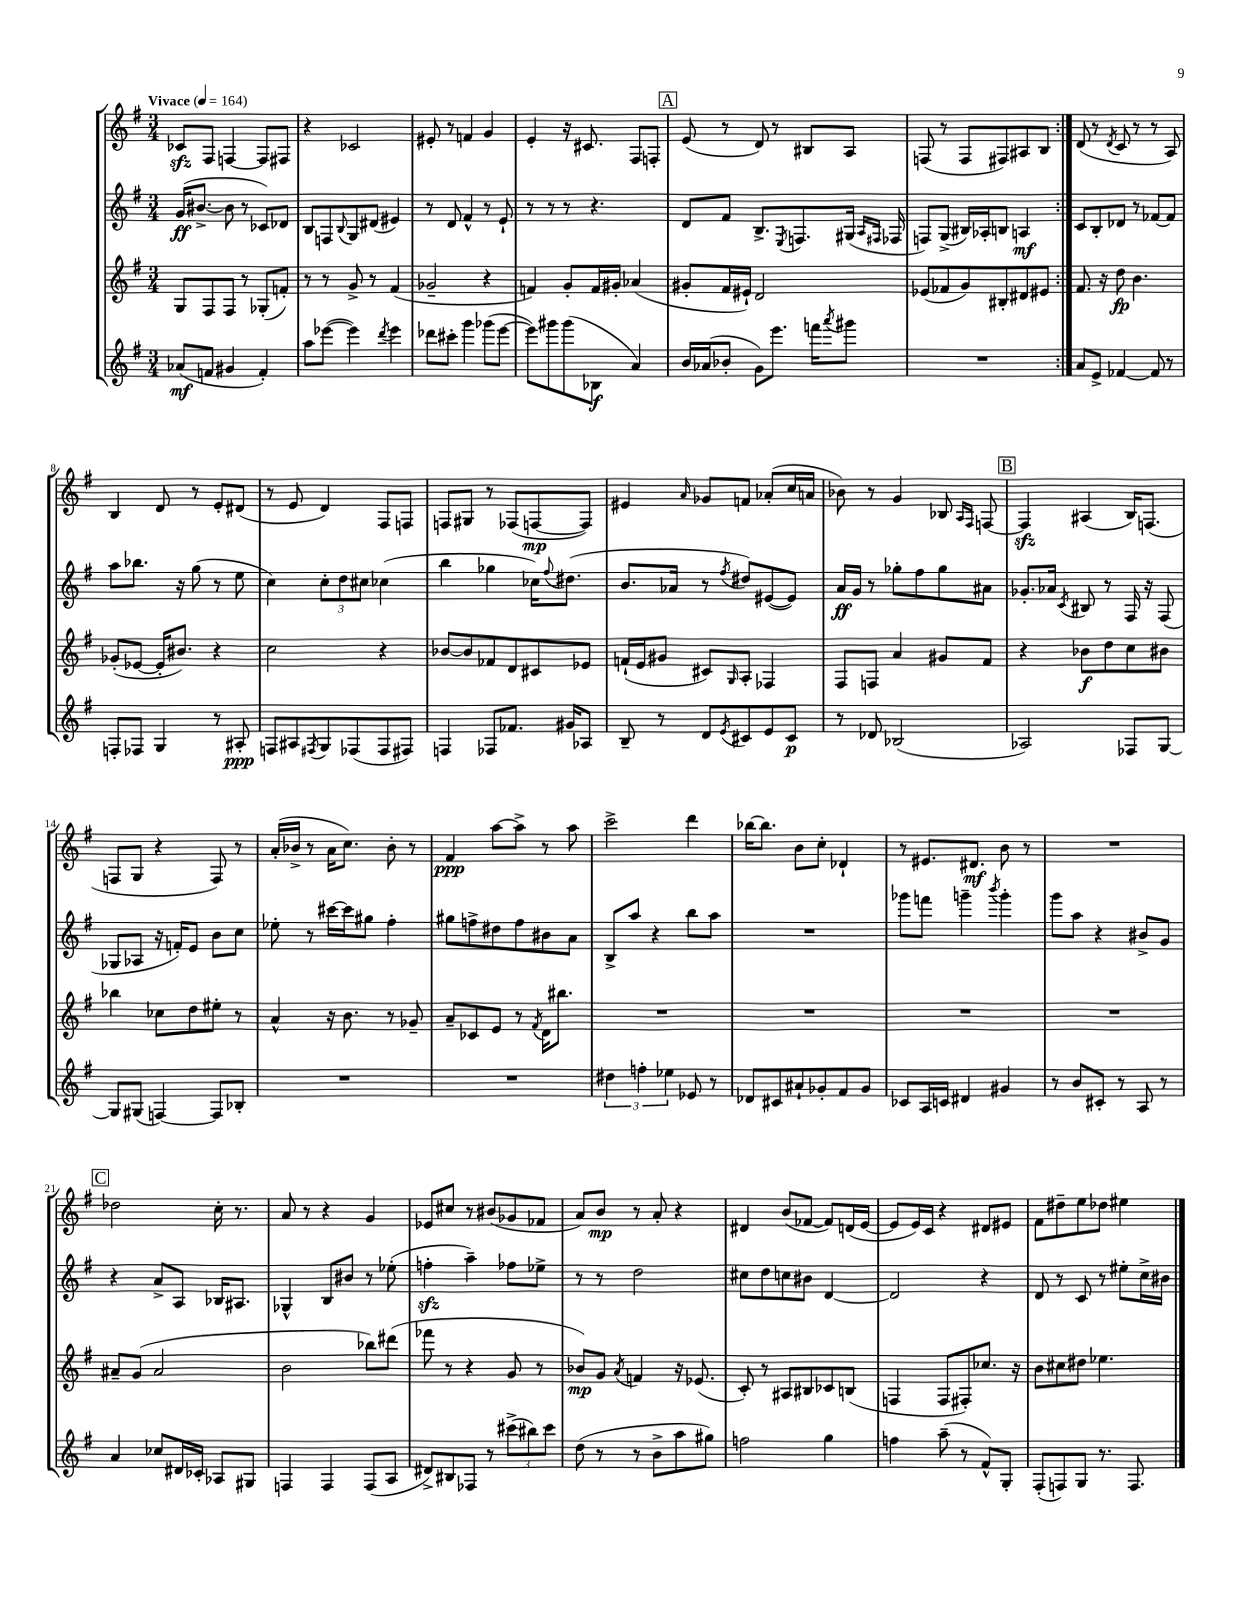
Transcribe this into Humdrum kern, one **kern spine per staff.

**kern	**kern	**kern	**kern
*staff4	*staff3	*staff2	*staff1
*clefG2	*clefG2	*clefG2	*clefG2
*k[f#]	*k[f#]	*k[f#]	*k[f#]
*M3/4	*M3/4	*M3/4	*M3/4
*MM164	*MM164	*MM164	*MM164
(8a-	8G	(16g	8c-
.	.	[8.b#^	.
8f	8F#	.	8F#
4g#	8F#	8b#]	[4F
.	8r	8r	.
4f')	(8G-'	8c-)	8F]
.	8f')	8d-	8F#
=	=	=	=
8aa	8r	8B	4r
([8eee-	8r	8F	.
.	.	8qqB	.
4eee-])	8g^	8G	2c-
.	8r	(8d#	.
8qddd	.	.	.
4eee-	(4f#	4e#)	.
=	=	=	=
8ddd-	2g-~	8r	8e#'
8ccc#'	.	8d	8r
4ggg	.	4f#^^	4f
(8ggg-	4r	8r	4g
[8eee	.	8e`	.
=	=	=	=
8eee])	4f)	8r	4e'
8ggg#	.	8r	.
(8ggg#	8g'	8r	16r
.	.	.	8.c#
8B-	16f	4.r	.
.	16g#'	.	.
4a)	(4a-	.	8F#
.	.	.	8F'
=	=	=	=
16b	8g#'	8d	(8e
(16a-	.	.	.
8b-'	16f#	8f#	8r
.	16e#`)	.	.
8g)	2d	8.B^	8d)
8.eee	.	.	8r
.	.	8qE	.
.	.	8.F	.
.	.	.	8B#
16fff	.	.	.
8qaaa	.	.	.
8ggg#	.	(16G#	8A
.	.	16qqA	.
.	.	16qqF#	.
.	.	16F-	.
=	=	=	=
2.r	(8e-	8F)	(8F
.	8f-	(8G^	8r
.	8g)	16B#)	8F
.	.	16A-'	.
.	8B#'	8B	8F#)
.	8d#	4A	8A#
.	8e#	.	8B
=:|!	=:|!	=:|!	=:|!
8a	8.f#	8c	(8d
8e^	.	8B'	8r
.	16r	.	.
.	.	.	8qd
[4f-	8dd	8d-	8c
.	4.b	8r	8r
8f-]	.	[8f-	8r
8r	.	8f-]	8A)
=	=	=	=
8F'	(8g-'	8aa	4B
8F-	[8e-	8.bb-	.
4G	16e-']	.	8d
.	8.b#)	16r	.
.	.	(8gg	8r
8r	4r	8r	8e'
8A#'	.	8ee	(8d#
=	=	=	=
8F	2cc	4cc)	8r
8A#	.	.	8e
8qF#	.	.	.
8G	.	12cc'	4d)
.	.	12dd	.
(8F-	.	.	.
.	.	12cc#	.
8F-	4r	(4cc-	8F#
8F#)	.	.	8F
=	=	=	=
4F	[8b-	4bb	8F
.	8b-]	.	8G#
8F-	8f-	4gg-	8r
8.f-	8d	.	(8F-
.	8c#	16cc-)	[8F
.	.	8qqff#	.
16g#	.	(8.dd#	.
8A-	8e-	.	8F])
=	=	=	=
8B~	(16f`	8.b	4e#
.	16e	.	.
8r	8g#	.	.
.	.	16a-	.
.	.	.	16qqa
8d	8c#)	8r	8g-
8qe	16qqG	8qff#	.
8c#	8A'	8dd#)	8f
8e	4F-	([8e#	(8a-'
8c#	.	8e#])	16cc
.	.	.	16a
=	=	=	=
8r	8F#	16a	8b-)
.	.	16g	.
8d-	8F	8r	8r
(2B-	4a	8gg-'	4g
.	.	8ff#	.
.	8g#	8gg-	8B-
.	.	.	16qqA
.	.	.	16qqF#
.	8f#	8a#	[8F
=	=	=	=
2A-)	4r	8.g-'	4F]
.	.	16a-	.
.	.	8qc	.
.	8b-	8B#	(4A#
.	8dd	8r	.
8F-	8cc	16F#	16B)
.	.	16r	(8.F
[8G	8b#	(8F#	.
=	=	=	=
8G]	4bb-	8G-	8F
(8G#	.	8A-	8G
[4F)	8cc-	16r	4r
.	.	16f')	.
.	8dd	8e	.
8F]	8ee#'	8b	8F)
8B-'	8r	8cc	8r
=	=	=	=
2.r	4a^^	8ee-'	(16a'
.	.	.	16b-^
.	.	8r	8r
.	16r	[16ccc#	16a
.	8.b	16ccc#]	8.cc)
.	.	8gg#	.
.	8r	4ff#'	8b-'
.	8g-~	.	8r
=	=	=	=
2.r	8a~	8gg#	4f#
.	8c-	8ff^	.
.	8e	8dd#	[8aa
.	8r	8ff	8aa^]
.	8qf#	.	.
.	16d	8b#	8r
.	8.bb#	.	.
.	.	8a	8aa
=	=	=	=
6dd#	2.r	8B^	2ccc^
.	.	8aa	.
6ff'	.	.	.
.	.	4r	.
6ee-	.	.	.
8e-	.	8bb	4ddd
8r	.	8aa	.
=	=	=	=
8d-	2.r	2.r	[16bb-
.	.	.	8.bb-]
8c#	.	.	.
8a#`	.	.	8b
8g-'	.	.	8cc'
8f#	.	.	4d-`
8g-	.	.	.
=	=	=	=
8c-	2.r	8ggg-	8r
16A	.	8fff	8.e#
16c	.	.	.
4d#	.	4ggg~	.
.	.	.	8.d#
.	.	8qbbb	.
4g#	.	4ggg'	8b
.	.	.	8r
=	=	=	=
8r	2.r	8ggg	2.r
8b	.	8aa	.
8c#'	.	4r	.
8r	.	.	.
8A	.	8b#^	.
8r	.	8g	.
=	=	=	=
4a	8a#~	4r	2dd-
.	(8g	.	.
8cc-	2a#	8a^	.
16d#	.	8A	.
16c-'	.	.	.
8A-	.	16B-	16cc'
.	.	8.A#	8.r
8G#	.	.	.
=	=	=	=
4F	2b	4G-^^	8a
.	.	.	8r
4F	.	8B	4r
.	.	8b#	.
(8F	8bb-)	8r	4g
8A	(8ddd#	(8ee-'	.
=	=	=	=
8d#^)	8fff-	4ff'	8e-
8B#	8r	.	8cc#
8F-	4r	4aa~)	8r
8r	.	.	(8b#
(12ccc#^	8g	8ff-	8g-
12bb#)	.	.	.
.	8r	8ee-^	8f-
12ccc#	.	.	.
=	=	=	=
(8dd	8b-)	8r	8a)
8r	8g	8r	8b
.	8qa	.	.
8r	4f	2dd	8r
8b^	.	.	8a'
8aa	16r	.	4r
.	(8.e-	.	.
8gg#)	.	.	.
=	=	=	=
2ff	8c')	8cc#	4d#
.	8r	8dd	.
.	8A#	8cc	(8b
.	8B#	8b#	[8f-
4gg	8c-	[4d	8f-])
.	(8B	.	(16d
.	.	.	[16e
=	=	=	=
4ff	4F	2d]	8e]
.	.	.	16e)
.	.	.	16c
(8aa~	8F	.	4r
8r	8F#')	.	.
8f#^^)	8.cc-	4r	8d#
8G'	.	.	8e#
.	16r	.	.
=	=	=	=
(8F#'	8b	8d	8f#
8F)	8cc#	8r	8dd#~
8G	8dd#	8c	8ee
8.r	4.ee-	8r	8dd-
.	.	8ee#'	4ee#
8.F	.	.	.
.	.	16cc^	.
.	.	16b#	.
==	==	==	==
*-	*-	*-	*-
